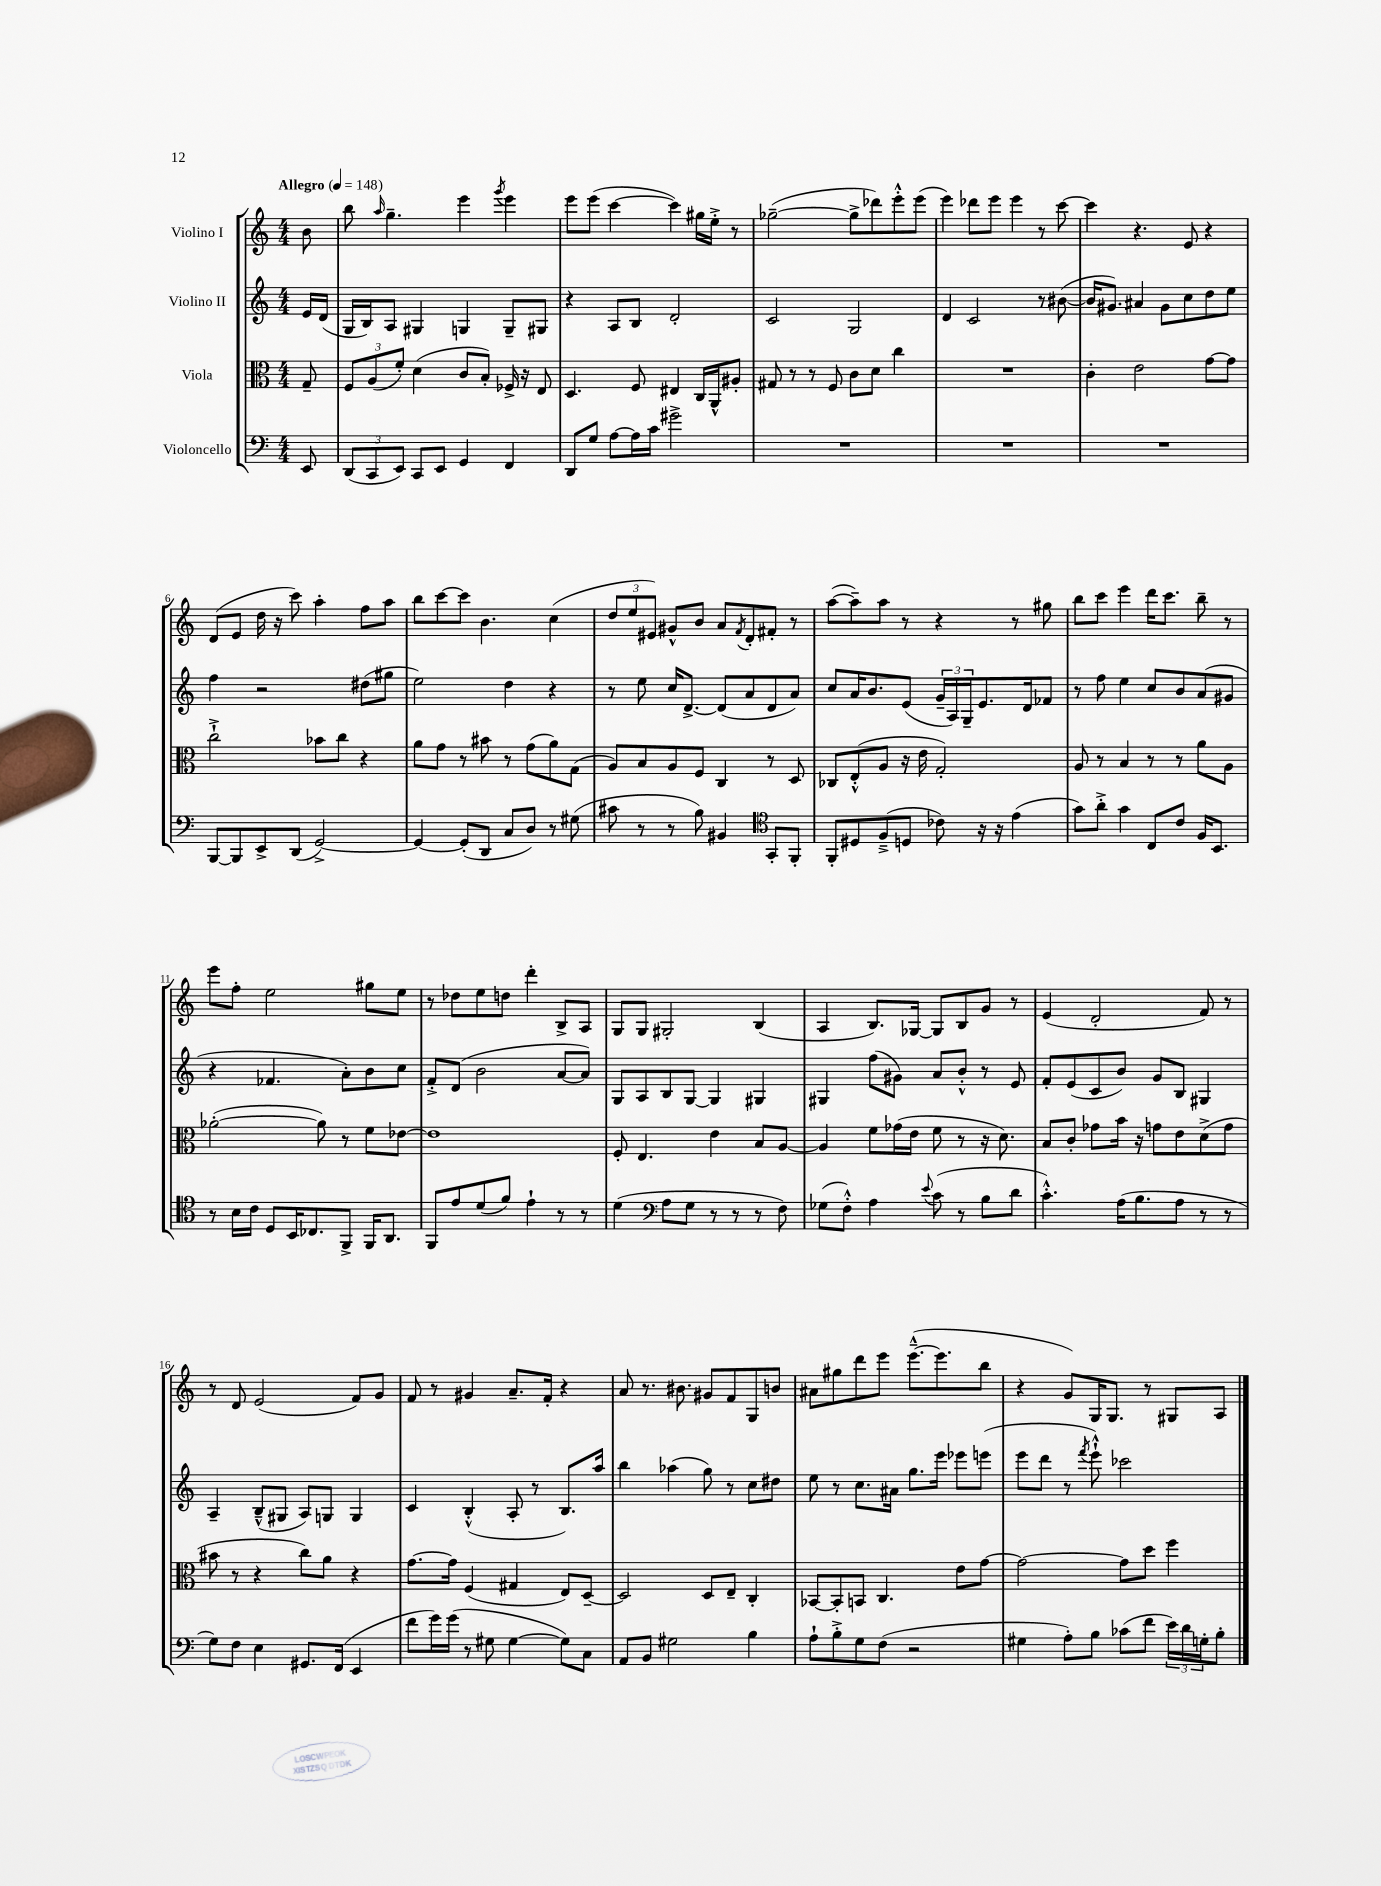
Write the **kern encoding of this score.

**kern	**kern	**kern	**kern
*staff4	*staff3	*staff2	*staff1
*clefF4	*clefC3	*clefG2	*clefG2
*k[]	*k[]	*k[]	*k[]
*M4/4	*M4/4	*M4/4	*M4/4
*MM148	*MM148	*MM148	*MM148
8EE	8G~	16e	8b
.	.	(16d	.
=	=	=	=
(12DD	12F	16G	8bb
.	.	16B)	.
12CC	(12A	.	.
.	.	.	16qqaa
.	.	8A	4.gg~
12EE)	12f')	.	.
8CC	(4d	4G#	.
8EE	.	.	.
4GG	8c	4G	4eee
.	8B')	.	.
.	.	.	8qggg
4FF	16F-^	8G~	4eee
.	16r	.	.
.	8E	8G#	.
=	=	=	=
8DD	4.D	4r	8eee
8G	.	.	(8eee
[8A	.	8A	[4ccc
16A]	8F	8B	.
16c	.	.	.
2g#^	4E#	2d'	4ccc])
.	16C	.	16gg#
.	16AA^^	.	16ee'^
.	8A#'	.	8r
=	=	=	=
1r	8G#	2c	([2gg-~
.	8r	.	.
.	8r	.	.
.	8F	.	.
.	8c	2G	8gg-^]
.	8d	.	8ddd-)
.	4cc	.	8eee'^^
.	.	.	(8eee
=	=	=	=
1r	1r	4d	4eee)
.	.	2c	8ddd-
.	.	.	8eee
.	.	.	4eee
.	.	8r	8r
.	.	([8b#	[8ccc
=	=	=	=
1r	4c'	16b#]	4ccc]
.	.	8.g#)	.
.	2e	4a#	4.r
.	.	8g#	.
.	.	8cc	8e
.	[8g	8dd	4r
.	8g]	8ee	.
=	=	=	=
[8BBB	2cc`^	4ff	(8d
8BBB]	.	.	8e
8EE^	.	2r	16dd
.	.	.	16r
(8DD	.	.	8ccc)
[2GG^)	8b-	.	4aa'
.	8cc	.	.
.	4r	(8dd#	8ff
.	.	8gg#	8aa
=	=	=	=
4GG_	8a	2ee)	8bb
.	8g	.	[8ccc
(8GG']	8r	.	8ccc]
8DD	8b#	.	4.b
8C	8r	4dd	.
8D)	(8g	.	.
8r	8a)	4r	(4cc
(8G#	(8G	.	.
=	=	=	=
8c#	8A)	8r	12dd
.	.	.	12ee
8r	8B	8ee	.
.	.	.	12e#)
8r	8A	16cc	8g#^^
.	.	[8.d^	.
8B)	8F	.	8b
4BB#	4C	(8d]	8a
.	.	.	8qf
.	.	8a	8d'
*clefC4	*	*	*
8GG'	8r	8d	8f#'
8FF'	8D	8a)	8r
=	=	=	=
8FF'	8C-	8cc	([8aa
8D#	(8E'^^	16a	8aa~])
.	.	8.b	.
(8F~^	8A	.	8aa
8D	16r	(8e	8r
.	16e	.	.
8c-)	2G')	24g~	4r
.	.	24A)	.
.	.	24G~	.
16r	.	8.e	.
16r	.	.	.
(4e	.	.	8r
.	.	16d	.
.	.	8f-	8gg#
=	=	=	=
8g)	8A	8r	8bb
8a'^	8r	8ff	8ccc
4g	4B	4ee	4eee
8C	8r	8cc	16ddd
.	.	.	8.ccc
8c	8r	8b	.
16F	8a	(8a	8bb~
8.BB	.	.	.
.	8A	8g#	8r
=	=	=	=
8r	([2a-'	4r	8eee
16B	.	.	8ff'
16c	.	.	.
8D	.	4.f-	2ee
16BB	.	.	.
8.C-	.	.	.
.	8a-])	.	.
8FF^	8r	8a')	.
16FF	8f	8b	8gg#
8.AA	.	.	.
.	[8e-	8cc	8ee
=	=	=	=
8FF	1e-]	8f'^	8r
8e	.	(8d	8dd-
(8d	.	2b	8ee
8f)	.	.	8dd
4e`	.	.	4ddd'
8r	.	[8a	8B^
8r	.	8a])	8A
=	=	=	=
(4d	8F'	8G	8G
.	4.E	8A	8G
*clefF4	*	*	*
8A	.	8B	2G#'
8G	.	[8G	.
8r	4e	4G]	.
8r	.	.	.
8r	8B	4G#	(4B
8F)	[8A	.	.
=	=	=	=
(8G-	4A]	4G#	4A
8F'^^)	.	.	.
4A	8f	(8ff	8.B)
.	(16g-	8g#)	.
.	16e	.	[16G-
8qqe	.	.	.
(8c	8f	8a	8G-]
8r	8r	8b'^^	8B
8B	16r	8r	8g
.	8.d)	.	.
8d	.	8e	8r
=	=	=	=
4.c'^^)	8B	8f'	(4e
.	8c'	(8e	.
.	8g-	8c	2d'
(16A	16b	8b)	.
8.B	16r	.	.
.	8g	8g	.
8A	8e	8B	.
8r	(8d^	4G#	8f)
8r	8g	.	8r
=	=	=	=
8G)	8b#	4A~	8r
8F	8r	.	8d
4E	4r	(8B~^^	(2e
.	.	8G#	.
8.GG#	8cc)	8A)	.
.	8a	8G	.
(16FF	.	.	.
4EE	4r	4G	8f)
.	.	.	8g
=	=	=	=
8f	[8.g	4c	8f
16g)	.	.	8r
(16g	16g]	.	.
8r	(4F	(4B'^^	4g#
8G#	.	.	.
[4G#	4G#	8A'	8.a~
.	.	8r	.
.	.	.	16f'
8G#])	8E)	8.B)	4r
8C	[8D~	.	.
.	.	16aa	.
=	=	=	=
8AA	2D]	4bb	8a
8BB	.	.	8.r
2G#	.	(4aa-	.
.	.	.	8.b#
.	8D	8gg)	8g#
.	8E~	8r	8f
4B	4C'	8cc	8G
.	.	8dd#	8b
=	=	=	=
8A`	[8BB-	8ee	8a#
8B'^	8BB-']	8r	8gg#
8G	8BB	8.cc	8ddd
(8F	4.C	.	8eee
.	.	16a#	.
2r	.	8.gg	([8.eee~^^
.	.	16eee	8.eee]
.	8e	8eee-	.
.	[8g	(8eee	8bb
=	=	=	=
4G#	2g_	8eee	4r
.	.	8ddd	.
8A')	.	8r	8g)
.	.	8qfff	.
8B	.	8eee`^^)	16G
.	.	.	8.G
(8c-	8g]	2ccc-	.
8f	8dd	.	8r
24e)	4ff	.	8G#
24d	.	.	.
24G'	.	.	.
8B'	.	.	8A
==	==	==	==
*-	*-	*-	*-
